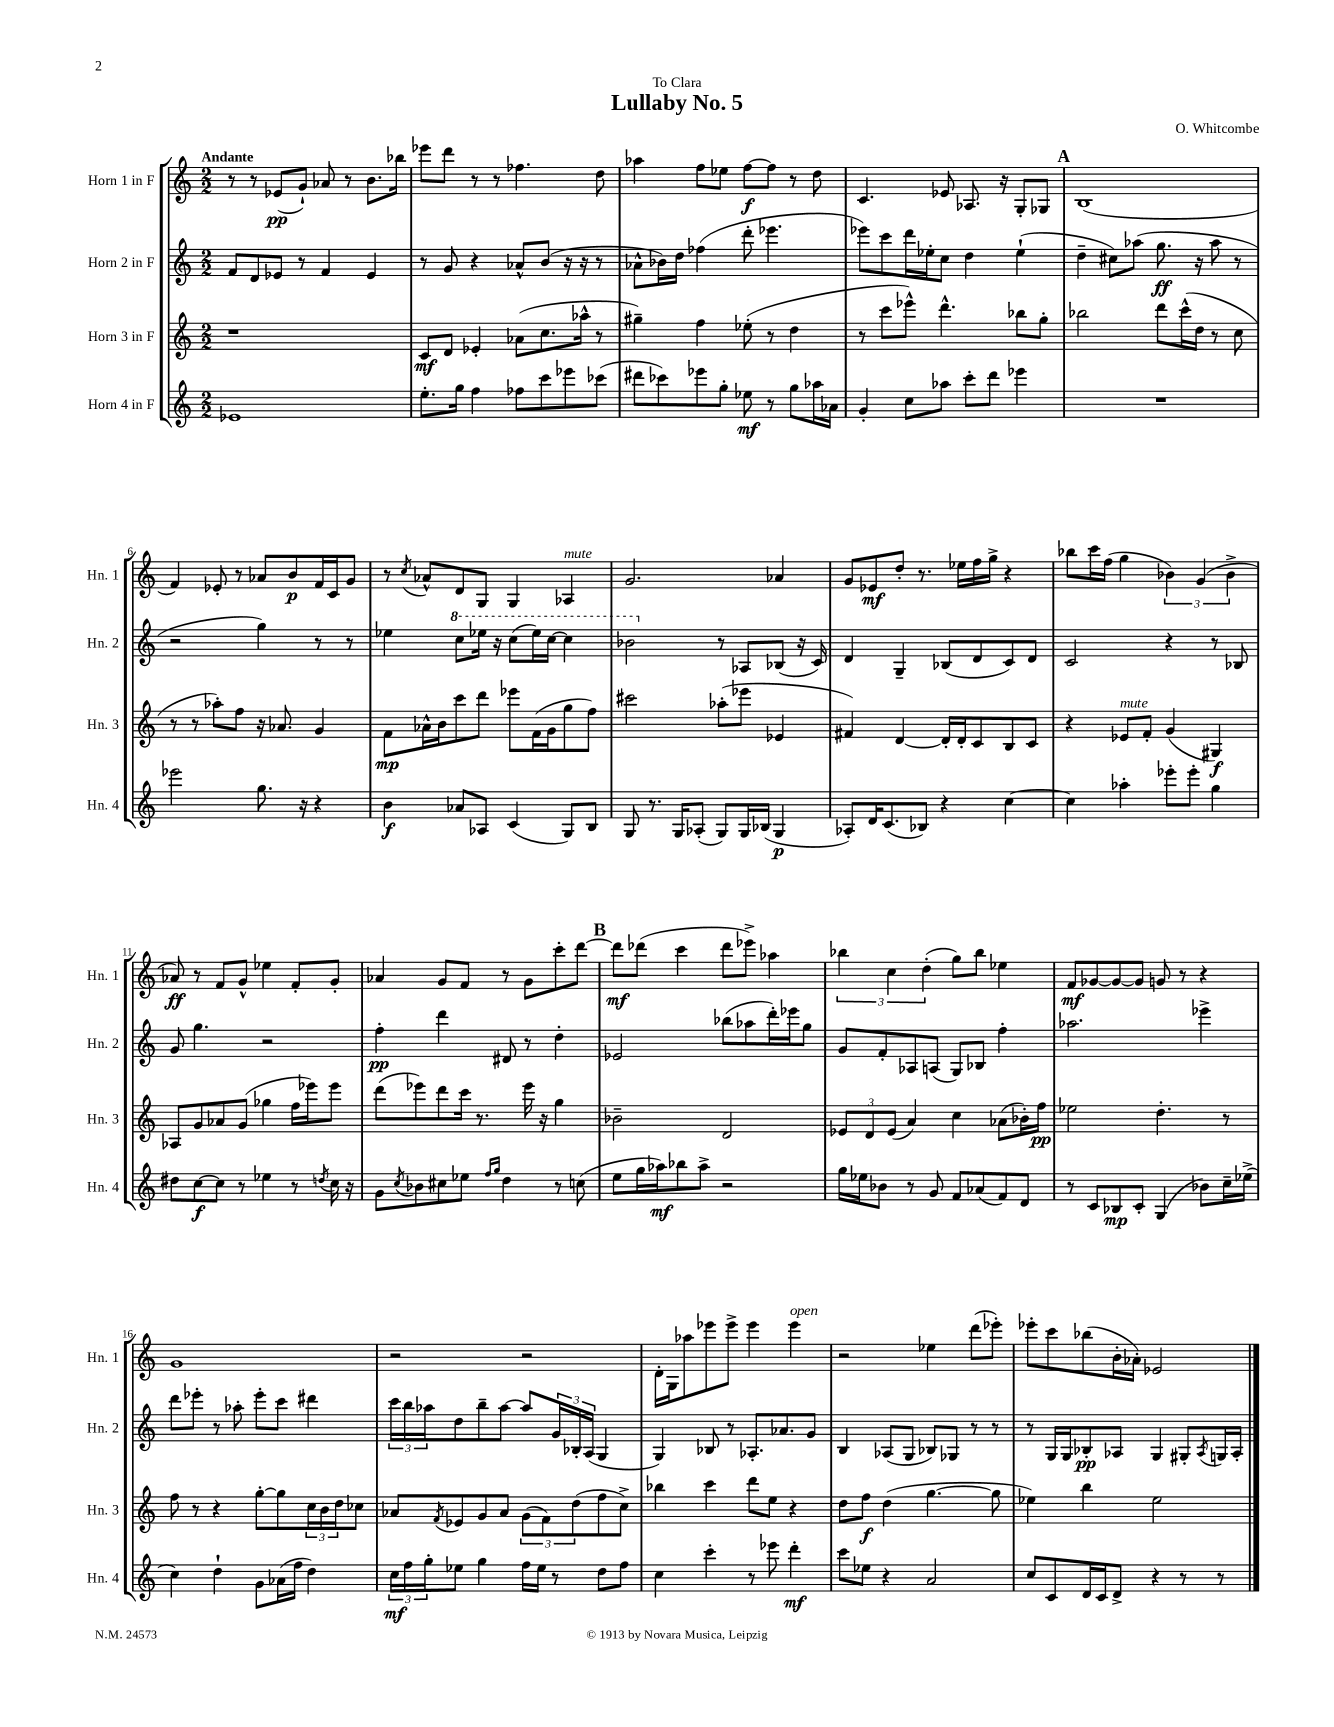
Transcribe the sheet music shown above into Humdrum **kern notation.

**kern	**dynam	**kern	**dynam	**kern	**dynam	**kern	**dynam
*part4	*part4	*part3	*part3	*part2	*part2	*part1	*part1
*staff4	*staff4	*staff3	*staff3	*staff2	*staff2	*staff1	*staff1
*I"Horn 4 in F	*	*I"Horn 3 in F	*	*I"Horn 2 in F	*	*I"Horn 1 in F	*
*I'Hn. 4	*	*I'Hn. 3	*	*I'Hn. 2	*	*I'Hn. 1	*
*clefG2	*	*clefG2	*	*clefG2	*	*clefG2	*
*k[]	*	*k[]	*	*k[]	*	*k[]	*
*M2/2	*	*M2/2	*	*M2/2	*	*M2/2	*
=1	=1	=1	=1	=1	=1	=1	=1
!	!	!	!	!	!	!LO:TX:a:B:t=Andante	!
1e-X	.	1r	.	8f/L	.	8r	.
.	.	.	.	8d/	.	8r	.
.	.	.	.	8e-X/J	.	(8e-X/L	pp
.	.	.	.	8r	.	8g`/J)	.
.	.	.	.	4f/	.	8a-X/	.
.	.	.	.	.	.	8r	.
.	.	.	.	4e-/	.	8.b\L	.
.	.	.	.	.	.	16bb-X\Jk	.
=2	=2	=2	=2	=2	=2	=2	=2
8.ee'\L	.	8c/L	mf	8r	.	8eee-X\L	.
.	.	8d/J	.	8g/	.	8ddd\J	.
16gg\Jk	.	.	.	.	.	.	.
4ff\	.	4e-X'/	.	4r	.	8r	.
.	.	.	.	.	.	8r	.
8ff-X\L	.	(8a-X\L	.	8a-X^^/L	.	4.ff-X\	.
8ccc\	.	8.cc\	.	(8b/J	.	.	.
8eee-X\	.	.	.	16r	.	.	.
.	.	16aa-X^^\Jk	.	16r	.	.	.
(8ccc-X\J	.	8r	.	8r	.	8dd\	.
=3	=3	=3	=3	=3	=3	=3	=3
8ddd#X\L	.	4gg#X~\)	.	8a-X^^\L	.	4aa-X\	.
8ccc-X\)	.	.	.	16b-X\L)	.	.	.
.	.	.	.	16dd\JJ	.	.	.
8eee-X\	.	4ff\	.	(4ff-X\	.	8ff\L	.
8gg'\J	.	.	.	.	.	8ee-X\J	.
8ee-X\	mf	(8ee-X'\	.	8ddd'\	.	[8ff\L	f
8r	.	8r	.	4.eee-X\	.	8ff\J]	.
8gg\L	.	4dd\	.	.	.	8r	.
16aa-X\L	.	.	.	.	.	8dd\	.
16a-X\JJ	.	.	.	.	.	.	.
=4	=4	=4	=4	=4	=4	=4	=4
4g'/	.	8r	.	8eee-X\L)	.	4.c/	.
.	.	8ccc\L	.	8ccc\	.	.	.
8cc\L	.	8eee-X^^\J)	.	16ddd\L	.	.	.
.	.	.	.	16ee-X'\J	.	.	.
8aa-X\J	.	4.ddd^^\	.	8cc\J	.	8e-X/	.
8ccc'\L	.	.	.	4dd\	.	8.A-X/	.
8ddd\J	.	.	.	.	.	.	.
.	.	.	.	.	.	16r	.
4eee-X\	.	8bb-X\L	.	(4ee-`\	.	8G'/L	.
.	.	8gg'\J	.	.	.	8G-X/J	.
!!LO:REH:place=s1:t=A
=5	=5	=5	=5	=5	=5	=5	=5
1r	.	2bb-X\	.	4dd~\	.	(1B	.
.	.	.	.	8cc#X\L)	.	.	.
.	.	.	.	(8aa-X\J	.	.	.
.	.	8ddd\L	.	8.gg\	ff	.	.
.	.	(16ccc^^\L	.	.	.	.	.
.	.	16dd\JJ	.	16r	.	.	.
.	.	8r	.	8aa-\	.	.	.
.	.	8cc\	.	8r	.	.	.
!!LO:LB:g=z
=6	=6	=6	=6	=6	=6	=6	=6
2eee-X\	.	8r	.	2r	.	4f/)	.
.	.	8r	.	.	.	.	.
.	.	8aa-X'\L)	.	.	.	8e-X'/	.
.	.	8ff\J	.	.	.	8r	.
8.gg\	.	16r	.	4gg\)	.	8a-X/L	.
.	.	8.a-X/	.	.	.	.	.
.	.	.	.	.	.	8b/	p
16r	.	.	.	.	.	.	.
4r	.	4g/	.	8r	.	16f/L	.
.	.	.	.	.	.	16c/J	.
.	.	.	.	8r	.	8g/J	.
=7	=7	=7	=7	=7	=7	=7	=7
4b\	f	8f\L	mp	4ee-X\	.	8r	.
.	.	.	.	.	.	8qcc/	.
.	.	16a-X^^\L	.	.	.	8a-X^^/L	.
.	.	16b\J	.	.	.	.	.
*	*	*	*	*8va	*	*	*
8a-X/L	.	8ccc\	.	8ccc\L	.	8d/	.
8A-X/J	.	8ddd\J	.	16eee-X\Jk	.	8G/J	.
.	.	.	.	16r	.	.	.
(4c/	.	8eee-X\L	.	(8ccc\L	.	4G/	.
.	.	(16f\L	.	16eee-\L)	.	.	.
.	.	16g\J	.	[16ccc\JJ	.	.	.
!	!	!	!	!	!	!LO:TX:a:i:t=mute	!
8G/L)	.	8gg\	.	4ccc\]	.	4A-X/	.
8B/J	.	8ff\J)	.	.	.	.	.
=8	=8	=8	=8	=8	=8	=8	=8
8G/	.	2ccc#X\	.	2bb-X\	.	2.g/	.
8.r	.	.	.	.	.	.	.
16G/KL	.	.	.	.	.	.	.
(8A-X'/J	.	.	.	.	.	.	.
*	*	*	*	*X8va	*	*	*
8G/L)	.	(8aa-X'\L	.	8r	.	.	.
16G/L	.	8eee-X\J	.	8A-X/L	.	.	.
(16B-X/JJ	.	.	.	.	.	.	.
4G/	p	4e-X/	.	(8B-X/J	.	4a-X/	.
.	.	.	.	16r	.	.	.
.	.	.	.	16c/)	.	.	.
=9	=9	=9	=9	=9	=9	=9	=9
8A-X'/L)	.	4f#X/)	.	4d/	.	8g/L	.
16d/K	.	.	.	.	.	8e-X/	mf
(8.c/	.	.	.	.	.	.	.
.	.	[4d/	.	4G~/	.	8dd'/J	.
8B-X/J)	.	.	.	.	.	8.r	.
4r	.	16d'/LL]	.	(8B-X/L	.	.	.
.	.	16d'/J	.	.	.	16ee-X\LL	.
.	.	8c/	.	8d/	.	16ff\	.
.	.	.	.	.	.	16gg^\JJ	.
[4cc\	.	8B/	.	8c/)	.	4r	.
.	.	8c/J	.	8d/J	.	.	.
=10	=10	=10	=10	=10	=10	=10	=10
4cc\]	.	4r	.	2c/	.	8bb-X\L	.
.	.	.	.	.	.	16ccc\L	.
.	.	.	.	.	.	(16ff\JJ	.
!	!	!LO:TX:a:i:t=mute	!	!	!	!	!
4aa-X'\	.	8e-X/L	.	.	.	4gg\	.
.	.	8f'/J	.	.	.	.	.
8eee-X'\L	.	(4g/	.	4r	.	6b-X\)	.
8eee-'\J	.	.	.	.	.	.	.
.	.	.	.	.	.	(6g/	.
4gg\	.	4G#X/)	f	8r	.	.	.
.	.	.	.	.	.	6b-^\	.
.	.	.	.	8B-X/	.	.	.
!!LO:LB:g=z
=11	=11	=11	=11	=11	=11	=11	=11
8dd#X\L	.	8A-X/L	.	8g/	.	8a-X/)	ff
[8cc\	f	8g/	.	4.gg\	.	8r	.
8cc\J]	.	8a-X/	.	.	.	8f/L	.
8r	.	(8g/J	.	.	.	8g^^/J	.
4ee-X\	.	4gg-X\	.	2r	.	4ee-X\	.
8r	.	16ff\LL	.	.	.	8f'/L	.
.	.	16eee-X\J)	.	.	.	.	.
8qddn/	.	.	.	.	.	.	.
16cc\	.	8eee-\J	.	.	.	8g'/J	.
16r	.	.	.	.	.	.	.
=12	=12	=12	=12	=12	=12	=12	=12
8g\L	.	(8ddd\L	.	4ff'\	pp	4a-X/	.
8qcc/	.	.	.	.	.	.	.
8b-X\	.	8eee-X\)	.	.	.	.	.
8cc#X\	.	8ddd\	.	4ddd\	.	8g/L	.
8ee-X\J	.	16ccc\Jk	.	.	.	8f/J	.
.	.	8.r	.	.	.	.	.
16qqff/LL	.	.	.	.	.	.	.
16qqgg/JJ	.	.	.	.	.	.	.
4dd\	.	.	.	8d#X/	.	8r	.
.	.	16eee-\	.	8r	.	8g\L	.
.	.	16r	.	.	.	.	.
8r	.	4gg\	.	4dd'\	.	8ccc'\	.
(8ccn\	.	.	.	.	.	[8ddd\J	.
!!LO:REH:place=s1:t=B
=13	=13	=13	=13	=13	=13	=13	=13
8ee\L	.	2b-X~\	.	2e-X/	.	8ddd\L]	mf
16gg\L	.	.	.	.	.	(8ddd-X\J	.
16aa-X\J)	mf	.	.	.	.	.	.
8bb-X\	.	.	.	.	.	4ccc\	.
8aa-^\J	.	.	.	.	.	.	.
2r	.	2d/	.	(8bb-X\L	.	8ddd-\L	.
.	.	.	.	8aa-X\	.	8eee-X^\J)	.
.	.	.	.	16ddd'\L)	.	4aa-X\	.
.	.	.	.	16eee-X\J	.	.	.
.	.	.	.	8gg\J	.	.	.
=14	=14	=14	=14	=14	=14	=14	=14
16gg\LL	.	12e-X/L	.	8g/L	.	6bb-X\	.
16ee-X\J	.	.	.	.	.	.	.
.	.	12d/	.	.	.	.	.
8b-X\J	.	.	.	8f'/	.	.	.
.	.	(12e-/J	.	.	.	6cc\	.
8r	.	4a/)	.	8A-X/	.	.	.
.	.	.	.	.	.	(6dd'\	.
8g/	.	.	.	(8An/J	.	.	.
8f/L	.	4cc\	.	8G/L)	.	8gg\L)	.
(8a-X/	.	.	.	8B-X/J	.	8bb-\J	.
8f/)	.	(8a-X\L	.	4ff'\	.	4ee-X\	.
8d/J	.	16b-X'\L)	.	.	.	.	.
.	.	16ff\JJ	pp	.	.	.	.
=15	=15	=15	=15	=15	=15	=15	=15
8r	.	2ee-X\	.	2.aa-X\	.	8f/L	mf
8c/L	.	.	.	.	.	[8g-X/	.
8B-X/	mp	.	.	.	.	8g-/_	.
8c'/J	.	.	.	.	.	8g-/J]	.
(4G/	.	4.dd'\	.	.	.	8gn/	.
.	.	.	.	.	.	8r	.
8b-X\L)	.	.	.	4eee-X^\	.	4r	.
16cc~\L	.	8r	.	.	.	.	.
(16ee-X^\JJ	.	.	.	.	.	.	.
!!LO:LB:g=z
=16	=16	=16	=16	=16	=16	=16	=16
4cc\)	.	8ff\	.	8ddd\L	.	1g	.
.	.	8r	.	8eee-X'\J	.	.	.
4dd`\	.	4r	.	8r	.	.	.
.	.	.	.	8aa-X'\	.	.	.
8g\L	.	[8gg'\L	.	8eee-'\L	.	.	.
(16a-X\L	.	8gg\]	.	8ccc\J	.	.	.
16ff\JJ	.	.	.	.	.	.	.
4dd\)	.	24cc\L	.	4ddd#X\	.	.	.
.	.	24b\	.	.	.	.	.
.	.	24dd\J	.	.	.	.	.
.	.	8cc-X\J	.	.	.	.	.
=17	=17	=17	=17	=17	=17	=17	=17
24cc\LL	mf	8a-X/L	.	24ccc\LL	.	2r	.
24ff\	.	.	.	24bb\	.	.	.
24gg'\J	.	.	.	24aa-X\J	.	.	.
.	.	8qf/	.	.	.	.	.
8ee-X\J	.	8e-X/	.	8dd\	.	.	.
4gg\	.	8g/	.	8bb~\	.	.	.
.	.	8a-/J	.	[8aa-\J	.	.	.
16ff\LL	.	(12g\L	.	8aa-/L]	.	2r	.
16ee-\JJ	.	.	.	.	.	.	.
.	.	12f\)	.	.	.	.	.
8r	.	.	.	24g/L	.	.	.
.	.	(12dd\	.	24B-X'/	.	.	.
.	.	.	.	(24A/JJ	.	.	.
8dd\L	.	8ff\	.	4G/	.	.	.
8ff\J	.	8cc^\J)	.	.	.	.	.
=18	=18	=18	=18	=18	=18	=18	=18
4cc\	.	4bb-X\	.	4G/)	.	16d'\LL	.
.	.	.	.	.	.	16G\J	.
.	.	.	.	.	.	8aa-X\	.
4ccc'\	.	4ccc\	.	8B-X/	.	8eee-X\	.
.	.	.	.	8r	.	8eee-^\J	.
8r	.	8ddd\L	.	8.A-X'/L	.	4eee-\	.
8eee-X\	.	8ee\J	.	.	.	.	.
.	.	.	.	8.a-X/	.	.	.
!	!	!	!	!	!	!LO:TX:a:i:t=open	!
4ddd'\	mf	4r	.	.	.	4eee-\	.
.	.	.	.	8g/J	.	.	.
=19	=19	=19	=19	=19	=19	=19	=19
8ccc\L	.	8dd\L	.	4B/	.	2r	.
8ee-X\J	.	8ff\J	f	.	.	.	.
4r	.	(4dd\	.	(8A-X/L	.	.	.
.	.	.	.	8G/J	.	.	.
2a/	.	[4.gg\	.	8B-X/L)	.	4ee-X\	.
.	.	.	.	8G-X/J	.	.	.
.	.	.	.	8r	.	(8ddd\L	.
.	.	8gg\]	.	8r	.	8eee-X'\J)	.
=20	=20	=20	=20	=20	=20	=20	=20
8cc/L	.	4ee-X\)	.	8r	.	8eee-X'\L	.
8c/	.	.	.	16G/LL	.	8ccc\	.
.	.	.	.	16G/J	.	.	.
16d/L	.	4bb\	.	8B-X'/	pp	(8bb-X\	.
16c/J	.	.	.	.	.	.	.
8d^/J	.	.	.	8A-X/J	.	16b'\L	.
.	.	.	.	.	.	16a-X'\JJ)	.
4r	.	2ee-\	.	4G/	.	2e-X/	.
8r	.	.	.	8G#X'/L	.	.	.
.	.	.	.	8qA-/	.	.	.
8r	.	.	.	16Gn/L	.	.	.
.	.	.	.	16A-'/JJ	.	.	.
==	==	==	==	==	==	==	==
*-	*-	*-	*-	*-	*-	*-	*-
